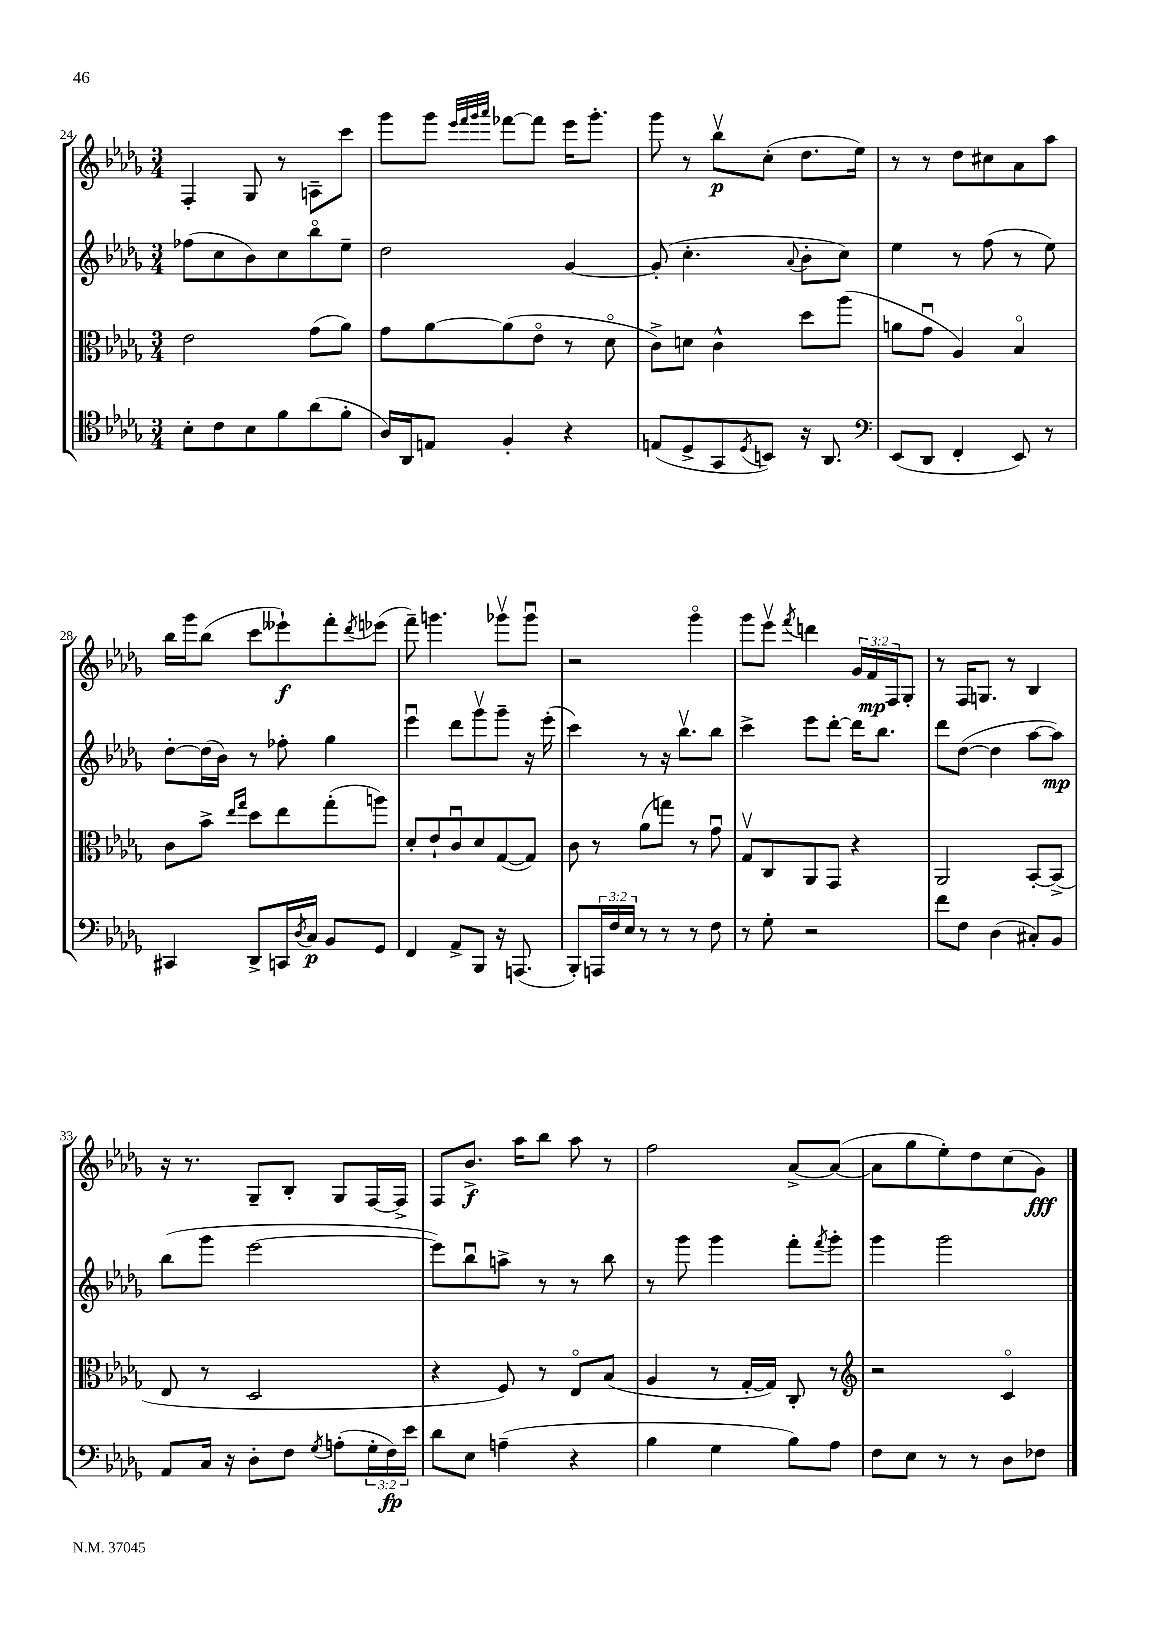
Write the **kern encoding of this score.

**kern	**kern	**kern	**kern
*staff4	*staff3	*staff2	*staff1
*clefC4	*clefC3	*clefG2	*clefG2
*k[b-e-a-d-g-]	*k[b-e-a-d-g-]	*k[b-e-a-d-g-]	*k[b-e-a-d-g-]
*M3/4	*M3/4	*M3/4	*M3/4
8B-'	2e-	(8ff-	4F'
8c	.	8cc	.
8B-	.	8b-)	8G-
8f	.	8cc	8r
(8a-	(8g-	8bb-o	8A~
8f'	8a-)	8ee-~	8ccc
=	=	=	=
16A-)	8g-	2dd-	8ggg-
16AA-	.	.	.
8E	[8a-	.	8ggg-
.	.	.	32qqeee-
.	.	.	32qqfff
.	.	.	32qqggg-
.	.	.	32qqaaa-
4F'	(8a-]	.	[8fff-
.	8e-o	.	8fff-]
4r	8r	[4g-	16eee-
.	.	.	8.ggg-'
.	8d-o	.	.
=	=	=	=
(8E	8c^)	(8g-']	8ggg-
8D-^	8d	4.cc'	8r
8GG-	4c^^	.	8bb-v
8qD-	.	.	.
8BB)	.	.	(8cc'
.	.	8qqa-	.
16r	8dd-	8b-'	8.dd-
8.AA-	.	.	.
.	(8aa-	8cc)	.
.	.	.	16ee-)
=	=	=	=
*clefF4	*	*	*
(8EE-	8a	4ee-	8r
8DD-	8g-u	.	8r
4FF'	4A-)	8r	8dd-
.	.	(8ff	8cc#
8EE-)	4B-o	8r	8a-
8r	.	8ee-)	8aa-
=	=	=	=
4CC#	8c	[8dd-'	16bb-
.	.	.	16ggg-
.	8b-^	(16dd-]	(8bb-
.	.	16b-)	.
.	16qqee-	.	.
.	16qqgg-	.	.
8DD-^	8dd-	8r	8ccc
16CC	8ee-	8ff-'	8eee--`)
8qD-	.	.	.
16C	.	.	.
8BB-	(8gg-'	4gg-	8fff'
.	.	.	8qddd-
8GG-	8aa)	.	(8eee-
=	=	=	=
4FF	8d-'	4eee-u	8fff~)
.	8e-`	.	4.ggg
8AA-^	8cu	8ddd-	.
8BBB-	8d-	8ggg-v	.
16r	([8G-	8ggg-~	8ggg-v
(8.AAA	.	.	.
.	8G-])	16r	8ggg-u
.	.	(16eee-'	.
=	=	=	=
8BBB-')	8c	4ccc)	2r
24AAA	8r	.	.
24F	.	.	.
24E-	.	.	.
8r	(8a-	8r	.
8r	8gg)	16r	.
.	.	8.bb-v	.
8r	8r	.	4ggg-o
8F	8g-u	8bb-	.
=	=	=	=
8r	8G-v	4ccc^	8ggg-
8G-'	8C	.	8eee-v
.	.	.	8qfff
2r	8AA-	8eee-	4ddd
.	8GG-	[8ddd-'	.
.	4r	16ddd-]	24g-
.	.	.	24f
.	.	8.bb-	.
.	.	.	24F
.	.	.	8G-'
=	=	=	=
8f	2AA-	8ddd-	8r
8F	.	([8dd-	16F
.	.	.	8.G
(4D-	.	4dd-]	.
.	.	.	8r
8C#')	[8BB-'	[8aa-	4B-
8BB-	(8BB-^]	8aa-])	.
=	=	=	=
8AA-	8E-	(8bb-	16r
.	.	.	8.r
16C	8r	8ggg-	.
16r	.	.	.
8D-'	2D-	[2eee-	8G-~
8F	.	.	8B-'
8qG-	.	.	.
(8A'	.	.	8G-
24G-'	.	.	[16F
24F)	.	.	.
.	.	.	16F^]
24e-	.	.	.
=	=	=	=
8d-	4r	8eee-])	8F
8E-	.	8bb-u	8.b-^
(4A~	8F)	8aa^	.
.	.	.	16aa-
.	8r	8r	8bb-
4r	8E-o	8r	8aa-
.	(8B-	8bb-	8r
=	=	=	=
4B-	4A-	8r	2ff
.	.	8ggg-	.
4G-	8r	4ggg-	.
.	[16G-'	.	.
.	16G-])	.	.
8B-)	8C'	8fff'	[8a-^
.	.	8qfff	.
8A-	8r	8ggg-'	(8a-_
=	=	=	=
*	*clefG2	*	*
8F	2r	4ggg-	8a-]
8E-	.	.	8gg-
8r	.	2ggg-	8ee-')
8r	.	.	8dd-
8D-	4co	.	(8cc
8F-	.	.	8g-)
==	==	==	==
*-	*-	*-	*-
